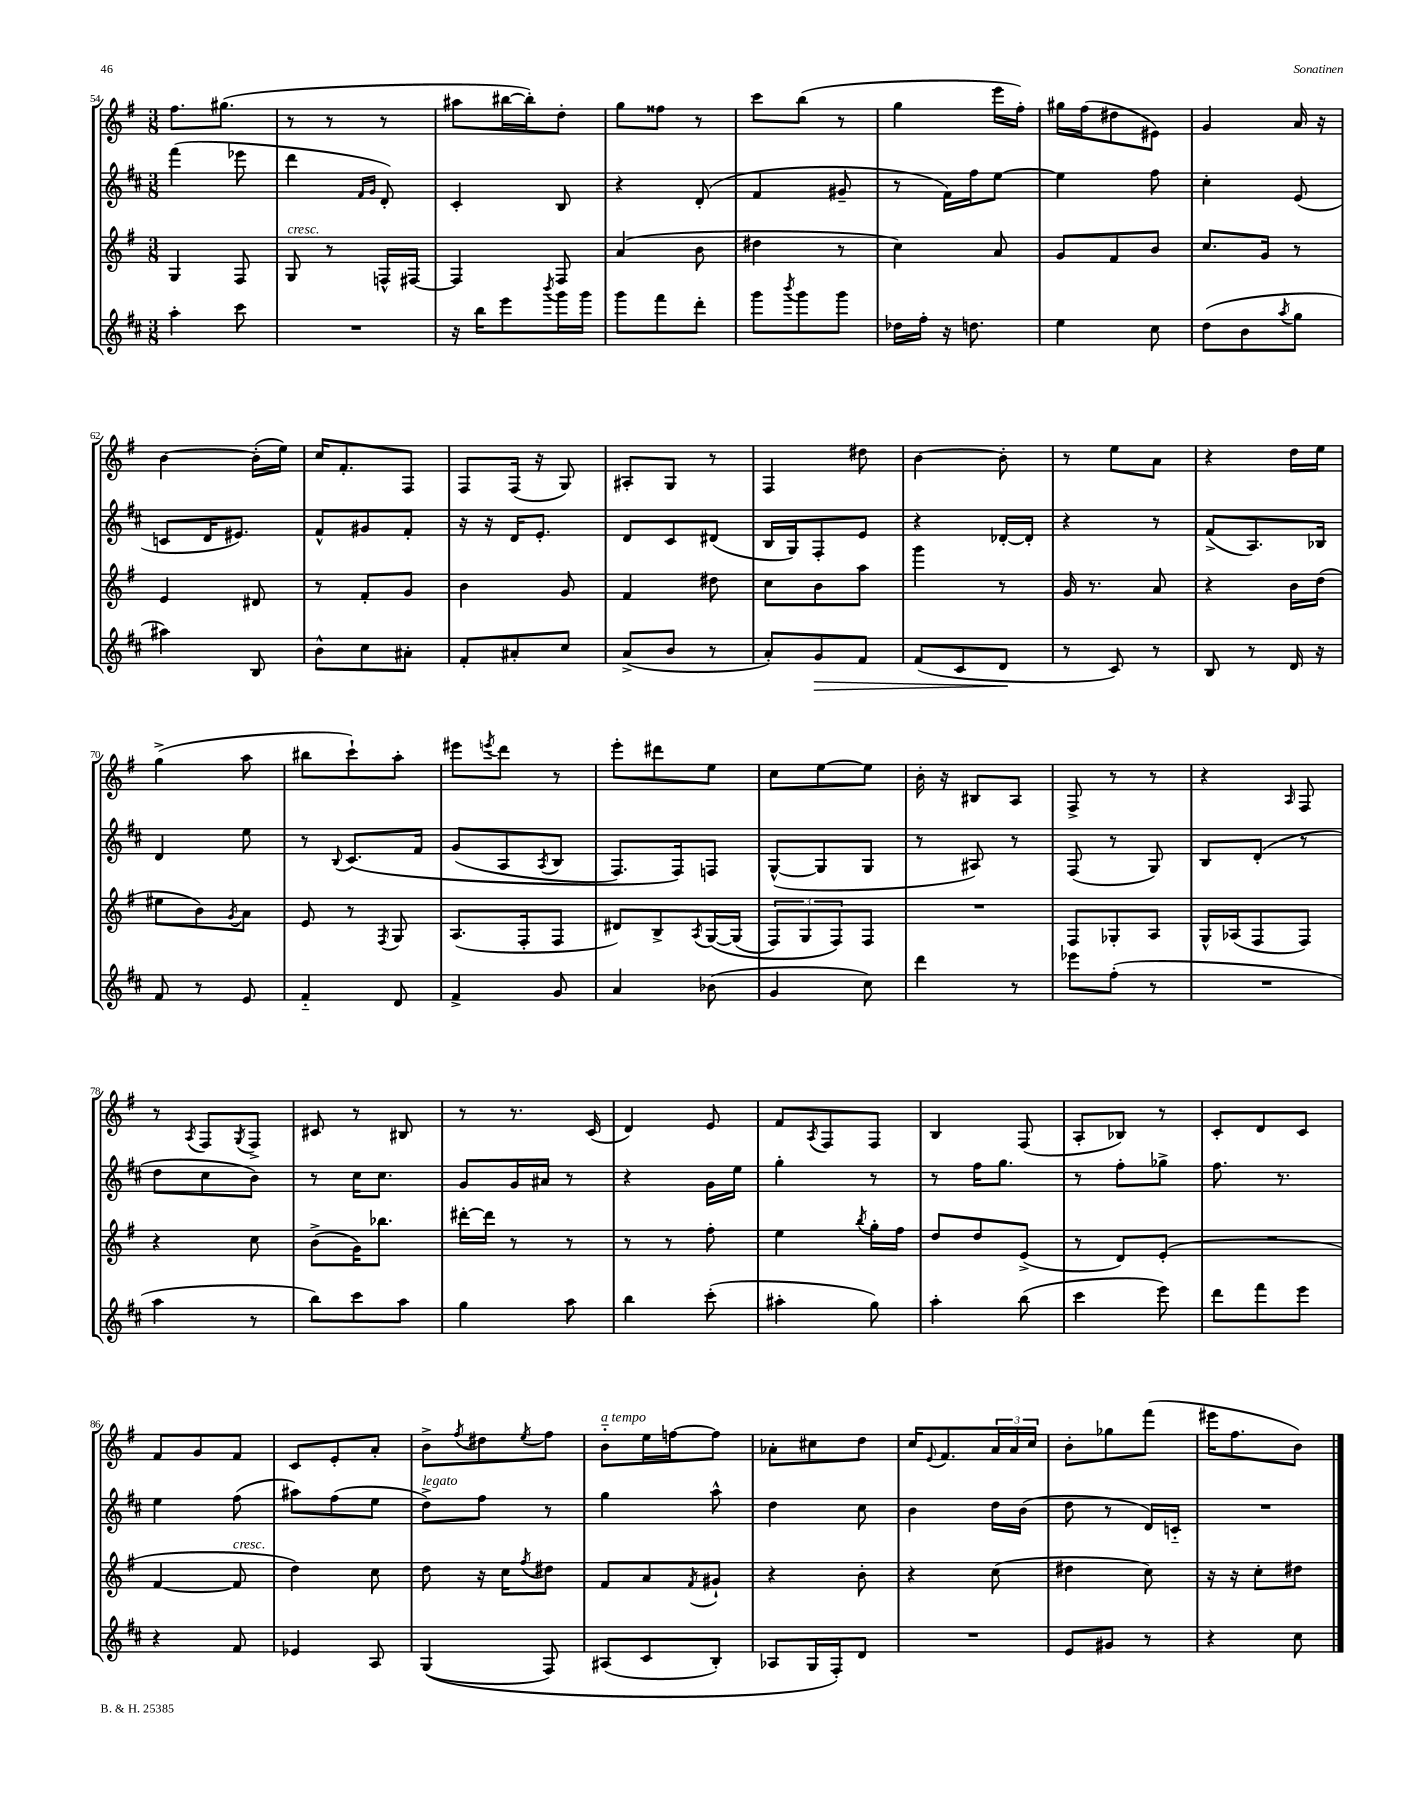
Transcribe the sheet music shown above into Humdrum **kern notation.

**kern	**kern	**kern	**kern
*staff4	*staff3	*staff2	*staff1
*clefG2	*clefG2	*clefG2	*clefG2
*k[f#c#]	*k[f#]	*k[f#c#]	*k[f#]
*M3/8	*M3/8	*M3/8	*M3/8
4aa'\	4G/	(4fff#\	8.ff#\L
.	.	.	(8.gg#\J
8ccc#\	8F#/	8eee-\	.
=	=	=	=
4.r	8G/	4ddd\	8r
.	8r	.	8r
.	.	16qqf#/LL	.
.	.	16qqg/JJ	.
.	16F^^/LL	8d'/)	8r
.	[16F#/JJ	.	.
=	=	=	=
16r	4F#/]	4c#'/	8aa#\L
16bb\LK	.	.	.
8eee\	.	.	[16bb#\L
.	.	.	16bb#'\]J)
8qbbb/	.	.	.
16ggg\L	8F#/	8B/	8dd'\J
16ggg\JJ	.	.	.
=	=	=	=
8ggg\L	(4a/	4r	8gg\L
8fff#\	.	.	8ff##\J
8ddd'\J	8b\	(8d'/	8r
=	=	=	=
8ggg\L	4dd#\	4f#/	8ccc\L
8qbbb/	.	.	.
8ggg\	.	.	(8bb\J
8ggg\J	8r	8g#~/	8r
=	=	=	=
16dd-\LL	4cc\)	8r	4gg\
16ff#'\JJ	.	.	.
16r	.	16f#\LL)	.
8.dd\	.	16ff#\J	.
.	8a/	[8ee\J	16eee\LL
.	.	.	16ff#'\JJ)
=	=	=	=
4ee\	8g/L	4ee\]	16gg#\LL
.	.	.	(16ff#\J
.	8f#/	.	8dd#\
8cc#\	8b/J	8ff#\	8e#\J)
=	=	=	=
(8dd\L	8.cc/L	4cc#'\	4g/
8b\	.	.	.
.	16g/Jk	.	.
8qaa/	.	.	.
8gg\J	8r	(8e/	16a/
.	.	.	16r
=	=	=	=
4aa#\)	4e/	8c/L	[4b\
.	.	16d/K	.
.	.	8.e#/J)	.
8B/	8d#/	.	(16b'\]LL
.	.	.	16ee\JJ)
=	=	=	=
8b^^\L	8r	8f#^^/L	16cc/LK
.	.	.	8.f#'/
8cc#\	8f#'/L	8g#/	.
8a#'\J	8g/J	8f#'/J	8F#/J
=	=	=	=
8f#'/L	4b\	16r	8F#/L
.	.	16r	.
8a#'/	.	16d/LK	(16F#/Jk
.	.	8.e'/J	16r
8cc#/J	8g/	.	8G/)
=	=	=	=
(8a^/L	4f#/	8d/L	8A#'/L
8b/J	.	8c#/	8G/J
8r	8dd#\	(8d#/J	8r
=	=	=	=
8a'/L)	8cc\L	16B/LL	4F#/
.	.	16G/J)	.
8g/	8b\	8F#'/	.
8f#/J	8aa\J	8e/J	8dd#\
=	=	=	=
(8f#/L	4ggg\	4r	[4b\
8c#/	.	.	.
8d/J	8r	[16d-'/LL	8b'\]
.	.	16d-'/]JJ	.
=	=	=	=
8r	16g/	4r	8r
.	8.r	.	.
8c#/)	.	.	8ee\L
8r	8a/	8r	8a\J
=	=	=	=
8B/	4r	(8f#^/L	4r
8r	.	8.A/)	.
16d/	16b\LL	.	16dd\LL
16r	(16dd\JJ	16B-/Jk	16ee\JJ
=	=	=	=
8f#/	8ee#\L	4d/	(4gg^\
8r	8b\)	.	.
.	8qg/	.	.
8e/	8a\J	8ee\	8aa\
=	=	=	=
4f#'~/	8e/	8r	8bb#\L
.	.	8qqB/	.
.	8r	&(8.c#/L	8ccc`\)
.	8qF#/	.	.
8d/	8G/	.	8aa'\J
.	.	16f#/Jk	.
=	=	=	=
4f#^/	(8.A/L	(8g/L	8eee#\L
.	.	.	8qeee/
.	.	8A/	8ddd\J
.	16F#'/k	.	.
.	.	8qA/	.
8g/	8F#/J	8B/J	8r
=	=	=	=
4a/	8d#/L)	8.F#/L)	8eee'\L
.	8B^/	.	8ddd#\
.	.	16F#/k&)	.
.	8qA/	.	.
(8b-\	&([16G/L	8F/J	8ee\J
.	(16G/]JJ	.	.
=	=	=	=
4g/	12F#/L)	([8G^^/L	8cc\L
.	12G/	.	.
.	.	8G/]	[8ee\
.	12F#/&)	.	.
8cc#\)	8F#/J	8G/J	8ee\]J
=	=	=	=
4ddd\	4.r	8r	16b'\
.	.	.	16r
.	.	8A#/)	8B#/L
8r	.	8r	8A/J
=	=	=	=
8eee-\L	8F#/L	(8F#/	8F#^/
(8ff#'\J	8G-'/	8r	8r
8r	8A/J	8G/)	8r
=	=	=	=
4.r	16G^^/LL	8B/L	4r
.	(16A-/J	.	.
.	8F#/	(8d'/J	.
.	.	.	16qqA/
.	8F#/J)	8r	8F#/
=	=	=	=
4aa\	4r	8dd\L	8r
.	.	.	8qA/
.	.	8cc#\	8F#/L
.	.	.	8qG/
8r	8cc\	8b\J)	8F#^/J
=	=	=	=
8bb\L)	(8b^\L	8r	8c#/
8ccc#\	16g\K)	16cc#\LK	8r
.	8.bb-\J	8.cc#\J	.
8aa\J	.	.	8B#/
=	=	=	=
4gg\	[16ddd#'\LL	8g/L	8r
.	16ddd#\]JJ	.	.
.	8r	16g/L	8.r
.	.	16a#/JJ	.
8aa\	8r	8r	.
.	.	.	(16c/
=	=	=	=
4bb\	8r	4r	4d/)
.	8r	.	.
(8ccc#'\	8ff#'\	16g\LL	8e/
.	.	16ee\JJ	.
=	=	=	=
4aa#'\	4ee\	4gg'\	8f#/L
.	.	.	8qA/
.	.	.	8F#/
.	8qbb/	.	.
8gg\)	16gg'\LL	8r	8F#/J
.	16ff#\JJ	.	.
=	=	=	=
4aa'\	8dd/L	8r	4B/
.	8dd/	16ff#\LK	.
.	.	8.gg\J	.
(8bb\	(8e^/J	.	(8F#/
=	=	=	=
4ccc#\	8r	8r	8A'/L
.	8d/L)	8ff#'\L	8B-/J)
8eee\)	(8e'/J	8gg-^\J	8r
=	=	=	=
8ddd\L	4.r	8.ff#\	8c'/L
8fff#\	.	.	8d/
.	.	8.r	.
8eee\J	.	.	8c/J
=	=	=	=
4r	[4f#/	4ee\	8f#/L
.	.	.	8g/
8f#/	8f#/]	(8ff#\	8f#/J
=	=	=	=
4e-/	4dd\)	8aa#\L)	8c/L
.	.	(8ff#\	8e'/
8A/	8cc\	8ee\J	8a'/J
=	=	=	=
&((4G/	8dd\	8dd^\L)	8b^\L
.	.	.	8qff#/
.	16r	8ff#\J	8dd#\
.	16cc\LK	.	.
.	8qff#/	.	8qee/
8F#/)	8dd#\J	8r	8ff#\J
=	=	=	=
(8A#/L	8f#/L	4gg\	8b'~\L
8c#/	8a/	.	16ee\L
.	.	.	[16ff\J
.	8qf#/	.	.
8B'/J)	8g#`/J	8aa^^\	8ff\]J
=	=	=	=
8A-/L	4r	4dd\	8a-'\L
16G/L	.	.	8cc#\
16F#'/J&)	.	.	.
8d/J	8b'\	8cc#\	8dd\J
=	=	=	=
4.r	4r	4b\	16cc/LK
.	.	.	8qqe/
.	.	.	8.f#/
.	(8cc\	16dd\LL	24a/L
.	.	.	24a/
.	.	(16b\JJ	.
.	.	.	24cc/JJ
=	=	=	=
8e/L	4dd#\	8dd\	8b'\L
8g#/J	.	8r	8gg-\
8r	8cc\)	16d/LL)	(8fff#\J
.	.	16c'~/JJ	.
=	=	=	=
4r	16r	4.r	16eee#\LK
.	16r	.	8.ff#\
.	8cc'\L	.	.
8cc#\	8dd#\J	.	8b\J)
==	==	==	==
*-	*-	*-	*-
